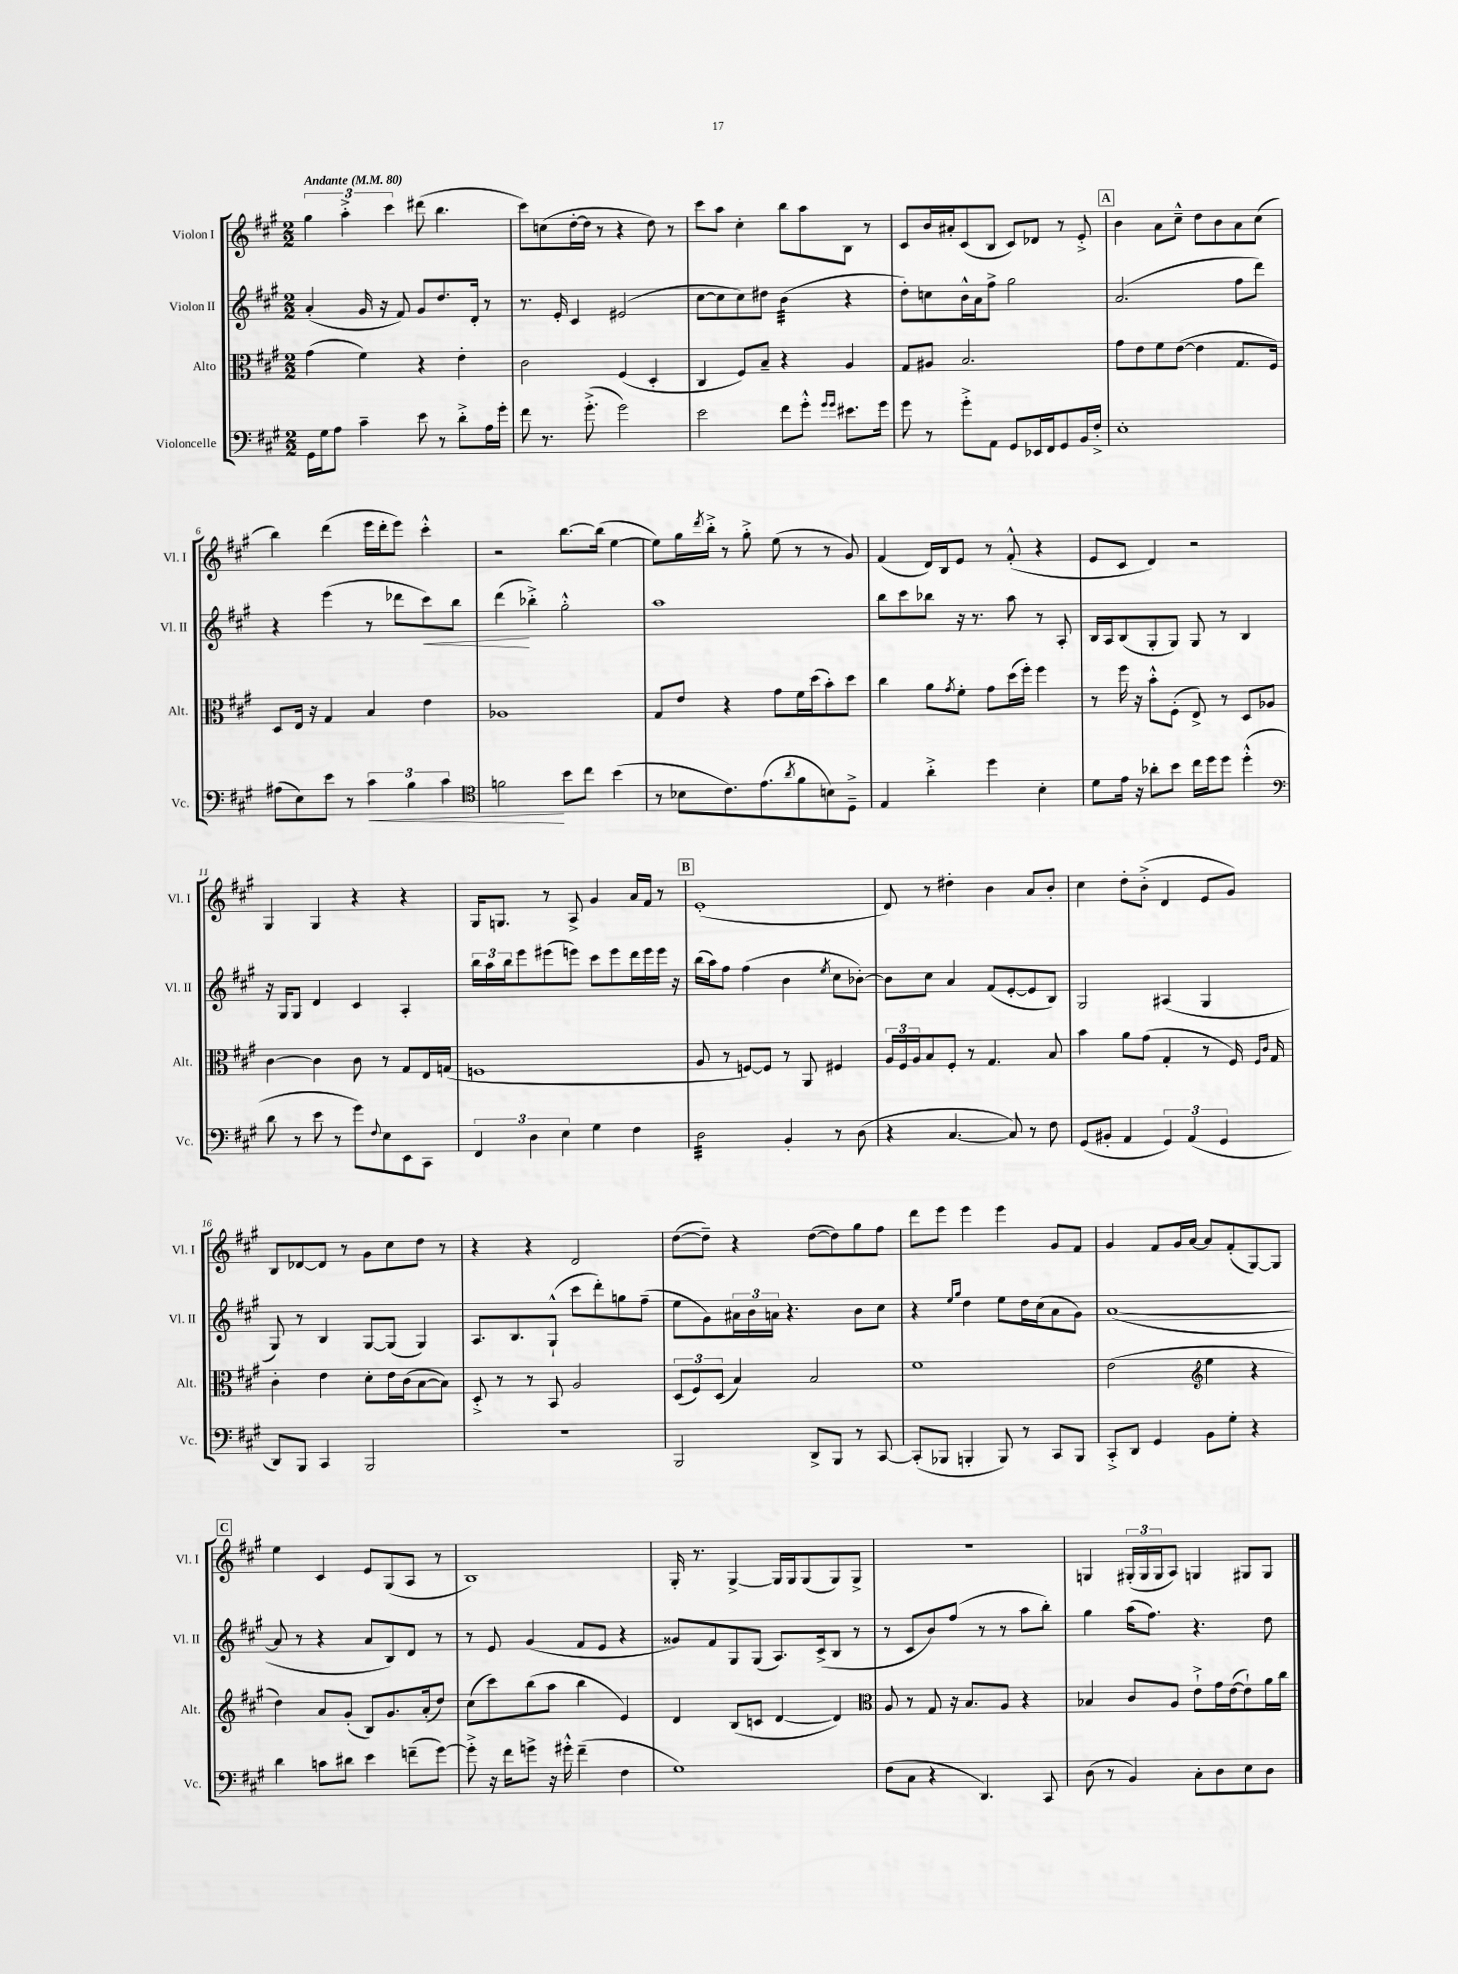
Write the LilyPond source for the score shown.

<<
\new StaffGroup <<
\new Staff = "s0" \with { instrumentName = "Violon I" shortInstrumentName = "Vl. I" } {
    \clef treble \key a \major \numericTimeSignature \time 2/2 \tempo "Andante" 4 = 80
    \tuplet 3/2 { gis''4 a''4-.-> cis'''4 } dis'''8( b''4. |
    cis'''8) c''8( d''16~-. d''16 r8 r4 d''8) r8 |
    cis'''8 a''8 cis''4-. b''8 a''8 b8 r8 |
    cis'8 b'16 ais'16-. cis'8( b8 cis'8) des'8 r8 e'8-.-> |
    \mark \markup { \box "A" } b'4 a'8 cis''8---^ d''8 b'8 a'8 cis''8( |
    b''4) d'''4( e'''16 d'''16-. e'''8) cis'''4-.-^ |
    r2 b''8.~ b''16( e''4~ |
    e''8) gis''16 \acciaccatura { d'''8 } b''16-.-> r8 gis''8-.-> e''8( r8 r8 gis'8) |
    fis'4( d'16) b16 e'8 r8 fis'8-.-^( r4 |
    e'8 cis'8 d'4) r2 |
    gis4 gis4 r4 r4 |
    gis16 g8. r8 a8-> gis'4 a'16 fis'16 r8 |
    \mark \markup { \box "B" } e'1-.( |
    d'8) r8 dis''4-. b'4 a'8 b'8-. |
    cis''4 d''8-. b'8-.->( d'4 e'8 gis'8) |
    b8 des'8~ des'8 r8 gis'8 cis''8 d''8 r8 |
    r4 r4 d'2 |
    d''8~( d''8--) r4 d''8~( d''8) gis''8 fis''8 |
    d'''8 e'''8 e'''4 e'''4 gis'8 fis'8 |
    gis'4 fis'8 gis'16 a'16~ a'8 fis'8-.( gis8~) gis8 |
    \mark \markup { \box "C" } e''4 cis'4 e'8 gis8( a8 r8 |
    b1) |
    gis16-. r8. gis4~-> gis16 gis16 gis8( gis8) gis8-> |
    R1 |
    g4 \tuplet 3/2 { gis16-.( gis16 gis16 } a8) g4 gis8 gis8 \bar "|." |
}
\new Staff = "s1" \with { instrumentName = "Violon II" shortInstrumentName = "Vl. II" } {
    \clef treble \key a \major \numericTimeSignature \time 2/2
    a'4-.( gis'16 r16 fis'8) gis'8 d''8. d'16-. r8 |
    r8. e'16-. cis'4 eis'2( |
    cis''8~ cis''8 cis''8) dis''8 b'4:32( r4 |
    d''8-.) c''8 b'16-^ a'16 fis''8-> gis''2 |
    \mark \markup { \box "A" } a'2.( fis''8 d'''8) |
    r4 e'''4( r8 des'''8 cis'''8\<) b''8 |
    d'''4\!( bes''4-.->) gis''2-.-^ |
    a''1 |
    b''8 cis'''8 bes''8 r16 r8. a''8 r8 a8-. |
    b16 a16 b8( gis8-. gis8) gis8 r8 b4 |
    r16 gis16 gis8 d'4 cis'4 a4-. |
    \tuplet 3/2 { b''16 a''16 b''16 } e'''8 eis'''8( e'''8) cis'''8 e'''8 d'''16 e'''16 e'''16 r16 |
    \mark \markup { \box "B" } b''16( a''16) fis''8 fis''4( b'4 \acciaccatura { e''8 } cis''8 bes'8~-.) |
    bes'8 cis''8 a'4 fis'8( e'8~-. e'8 b8) |
    gis2 ais4( gis4 |
    gis8) r8 b4 gis8~ gis8( gis4) |
    a8. b8. gis8-!-^( cis'''8 d'''8-.) g''8 fis''8--( |
    e''8 gis'8) \tuplet 3/2 { ais'16 b'16 a'16 } r4. b'8 cis''8 |
    r4 \grace { e''16 gis''16 } d''4 e''8 d''16 cis''16( a'8 gis'8) |
    a'1~( |
    \mark \markup { \box "C" } a'8 r8 r4 a'8 b8) d'8 r8 |
    r8 e'8 gis'4( fis'8 e'8 r4 |
    gisis'8) fis'8 gis8 gis8( a8.) cis'16->( b8 r8 |
    r8 cis'8 b'8) fis''8( r8 r8 a''8 b''8-.) |
    gis''4 a''16( fis''8.) r4. d''8 \bar "|." |
}
\new Staff = "s2" \with { instrumentName = "Alto" shortInstrumentName = "Alt." } {
    \clef alto \key a \major \numericTimeSignature \time 2/2
    gis'4( fis'4) r4 e'4-. |
    cis'2 fis4( d4-. |
    cis4 fis8) b8-- r4 a4 |
    gis8 ais8 b2. |
    \mark \markup { \box "A" } gis'8 e'8 fis'8 e'8~( e'4 gis8. fis16) |
    d8 e16 r16 gis4 b4 e'4 |
    aes1 |
    gis8 e'8 r4 gis'8 fis'16 d''16( b'8-.) d''8 |
    cis''4 a'8 \acciaccatura { gis'8 } fis'8-. gis'8 d''16( fis''16-.) fis''4 |
    r8 fis''16 r16 b'8-.-^ fis8-.( e8->) r8 d8 aes8 |
    cis'4~ cis'4 cis'8 r8 gis8 e16 g16( |
    f1 |
    \mark \markup { \box "B" } a8 r8 f8~) f8 r8 a,8 fis4 |
    \tuplet 3/2 { a16 fis16 a16 } b8 fis8-. r8 gis4. b8 |
    b'4 a'8 gis'8( gis4-. r8 fis16) \grace { fis16 cis'16 } gis16 |
    cis'4-. e'4 d'8-. e'16 cis'16( b8~ b8) |
    d8-.-> r8 r8 b,8 a2 |
    \tuplet 3/2 { d8( fis8) d8( } b4) b2 |
    fis'1 |
    e'2( \clef treble e''4 r4 |
    \mark \markup { \box "C" } d''4) a'8 gis'8-.( b8) gis'8. a'16-.( d''8) |
    cis''8( cis'''8) b''8( a''8 b''4 e'4) |
    d'4 b8( c'8 d'4~ d'4) |
    \clef alto a8 r8 gis8 r16 b8. a8 r4 |
    bes4 cis'8 a8 e'8-!-> gis'16 e'16~( e'8-!) a'16 cis''16 \bar "|." |
}
\new Staff = "s3" \with { instrumentName = "Violoncelle" shortInstrumentName = "Vc." } {
    \clef bass \key a \major \numericTimeSignature \time 2/2
    gis,16 gis16 a8 cis'4-- e'8 r8 d'8-.-> a16 gis'16-. |
    fis'8 r8. gis'8.-.->( gis'2) |
    e'2 fis'8 gis'8-.-^ \grace { gis'16 gis'16 } eis'8. gis'16 |
    gis'8 r8 gis'8-.-> a,8 gis,8 ees,16 fis,16 gis,8 b,16 fis16-.-> |
    \mark \markup { \box "A" } e1-. |
    ais8( e8) e'8 r8 \tuplet 3/2 { cis'4\< b4 cis'4 } |
    \clef tenor f'2\! b'8 cis''8 b'4( |
    r8 bes8 cis'8.) e'8.( \acciaccatura { a'8 } fis'8 b8) d8---> |
    e4 a'4-.-> d''4 b4-. |
    d'8 e'16 r16 aes'8-. b'8 cis''16 d''16 d''8 d''4-.-^( |
    \clef bass d'8 r8 e'8 r8 gis'8) \appoggiatura { fis8 } e8 e,8 cis,8 |
    \tuplet 3/2 { fis,4 d4 e4 } gis4 fis4 |
    \mark \markup { \box "B" } d2:32 b,4-. r8 d8( |
    r4 cis4.~ cis8) r8 fis8 |
    gis,8( bis,8-. a,4 \tuplet 3/2 { gis,4) a,4( gis,4 } |
    d,8) b,,8 cis,4 b,,2 |
    R1 |
    b,,2 d,8-> b,,8 r8 cis,8~ |
    cis,8-.( bes,,8 b,,4-. b,,8) r8 cis,8 b,,8 |
    cis,8-.-> d,8 gis,4 b,8 gis8-. r4 |
    \mark \markup { \box "C" } d'4 c'8 dis'8 e'4 f'8--( gis'8~) |
    gis'8-.-> r16 fis'16 g'8-> r16 gis'16-.-^ fis'4--( fis4 |
    gis1) |
    fis8( cis8 r4 d,4.) cis,8 |
    d8( r8 b,4) cis8-. d8 e8 d8 \bar "|." |
}
>>
>>
